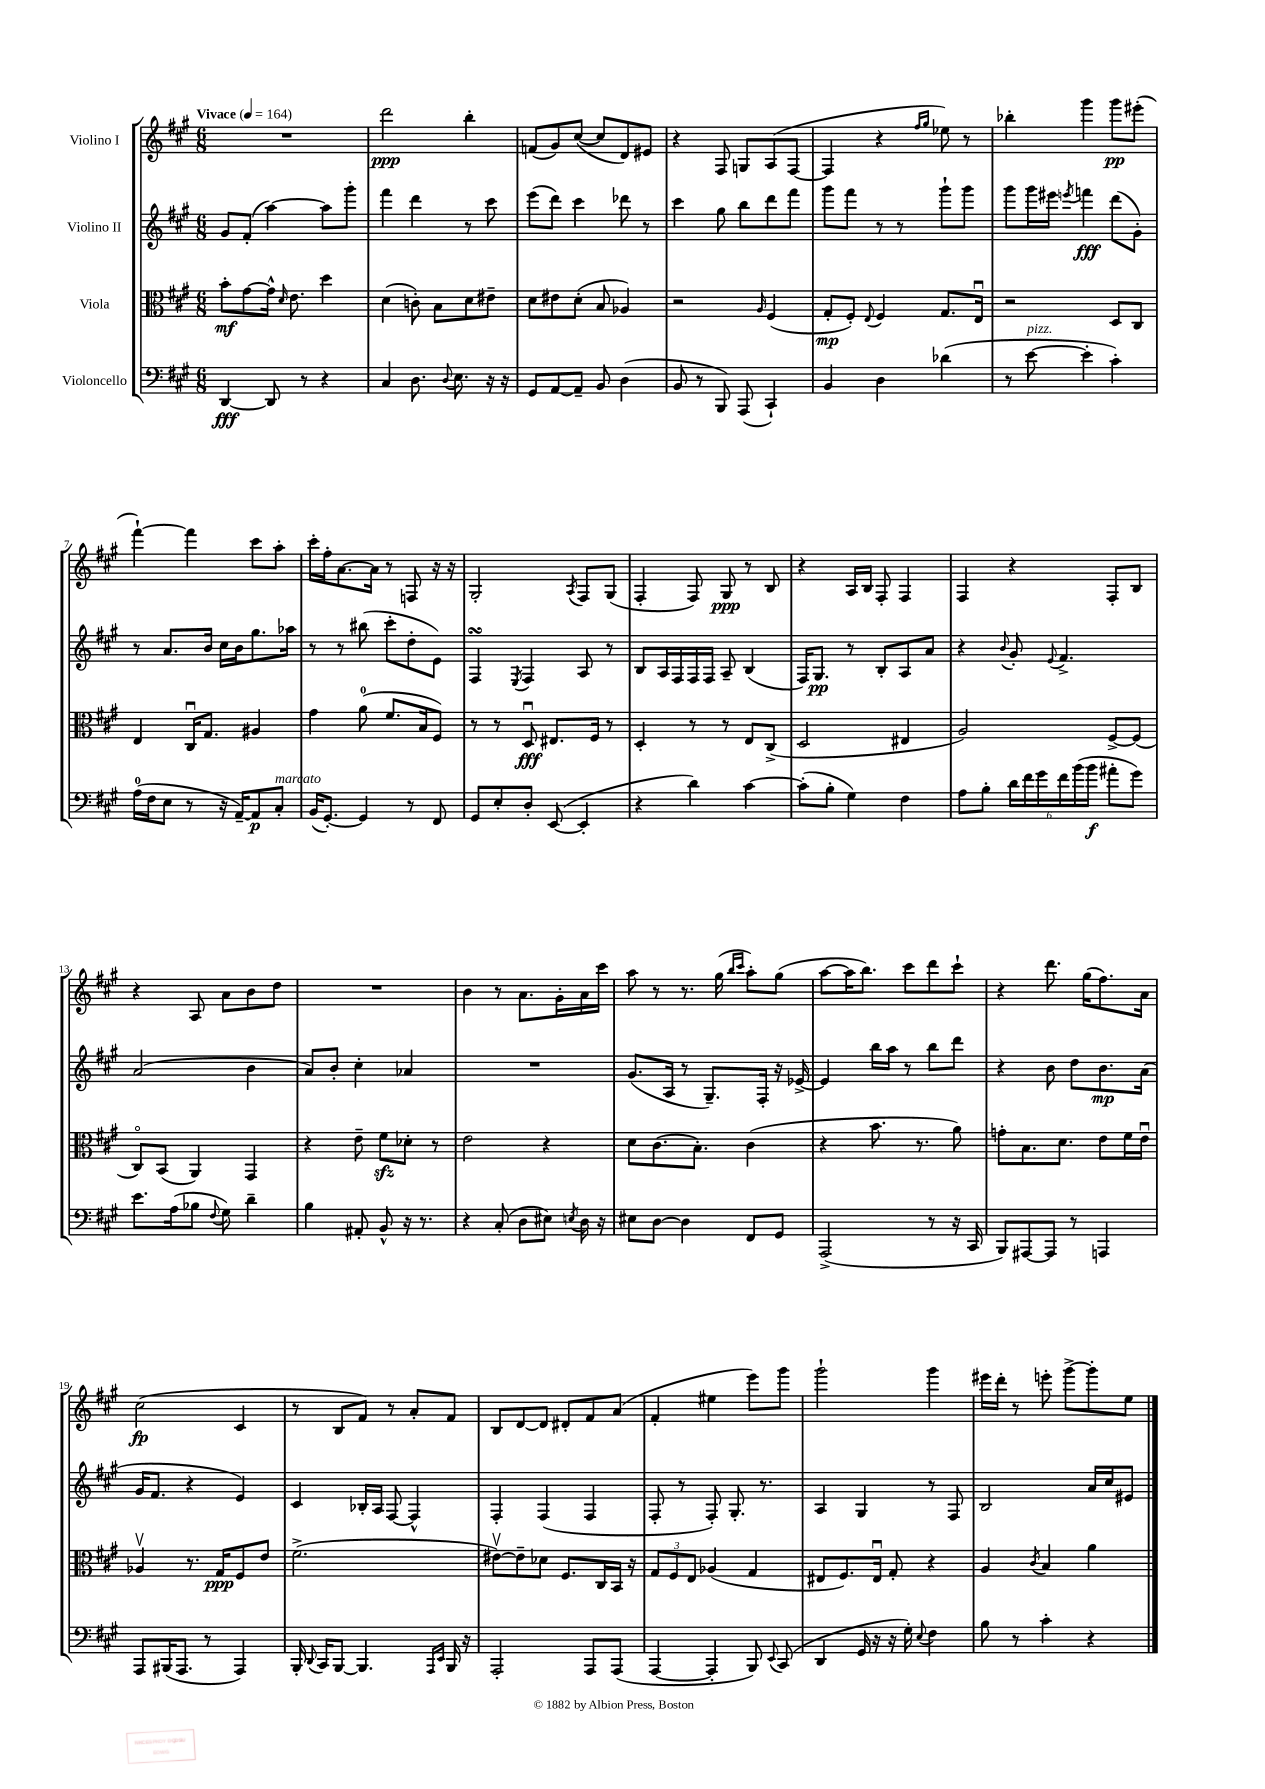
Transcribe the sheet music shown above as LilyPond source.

<<
\new StaffGroup <<
\new Staff = "s0" \with { instrumentName = "Violino I" } {
    \clef treble \key a \major \numericTimeSignature \time 6/8 \tempo "Vivace" 4 = 164
    \autoBeamOff R2. |
    d'''2\ppp b''4-. |
    f'8[( gis'8) cis''8]~( cis''8[ d'8) eis'8] |
    r4 fis8 g8[ a8( fis8]~ |
    fis4 r4 \grace { fis''16[ gis''16] } ees''8) r8 |
    bes''4-. gis'''4 gis'''8[\pp eis'''8]-.( |
    fis'''4~-!) fis'''4 cis'''8[ a''8]-. |
    cis'''16[-. fis''16-. a'8.~ a'16] r8 f8 r16 r16 |
    gis2-. \acciaccatura { a8 } fis8[ gis8]( |
    fis4-. fis8) gis8\ppp r8 b8 |
    r4 a16[ b16] fis8-. fis4 |
    fis4 r4 fis8[-. b8] |
    r4 a8 a'8[ b'8 d''8] |
    R2. |
    b'4 r8 a'8.[ gis'16-. a'16 cis'''16] |
    a''8 r8 r8. gis''16( \grace { b''16[ cis'''16] } a''8[-.) gis''8]( |
    a''8[~ a''16 b''8.]) cis'''8[ d'''8 cis'''8]-! |
    r4 d'''8. gis''16[( fis''8.) a'16] |
    cis''2\fp( cis'4 |
    r8 b8[ fis'8]) r8 a'8[-. fis'8] |
    b8[ d'8~ d'8] dis'8[-. fis'8 a'8]( |
    fis'4-. eis''4 e'''8[) gis'''8] |
    gis'''2-! gis'''4 |
    eis'''16[ d'''16]-. r8 e'''8-. gis'''8[~-> gis'''8-. e''8] \bar "|." |
}
\new Staff = "s1" \with { instrumentName = "Violino II" } {
    \clef treble \key a \major \numericTimeSignature \time 6/8
    \autoBeamOff gis'8[ fis'8]-.( a''4~) a''8[ gis'''8]-. |
    fis'''4 d'''4 r8 cis'''8 |
    e'''8[( d'''8]) cis'''4 des'''8 r8 |
    cis'''4 gis''8 b''8[ d'''8 fis'''8] |
    gis'''8[ fis'''8] r8 r8 gis'''8[-! gis'''8] |
    gis'''8[ gis'''16 eis'''16] \acciaccatura { e'''8 } f'''4\fff d'''8[( gis'8]-.) |
    r8 a'8.[ b'16] cis''16[ b'16 gis''8. aes''16] |
    r8 r8 bis''8( cis'''8[-. d''8-. e'8]) |
    fis4\turn \acciaccatura { e8 } fis4 a8 r8 |
    b8[ a16 fis16 fis16 fis16] a8-- b4( |
    fis16[) gis8.]\pp r8 b8[-. a8 a'8] |
    r4 \appoggiatura { b'8 } gis'8-. \appoggiatura { e'8 } fis'4.-> |
    a'2( b'4 |
    a'8[) b'8]-. cis''4-. aes'4 |
    R2. |
    gis'8.[( a16] r8 gis8.[--) fis16]-. r16 ees'16~-> |
    ees'4 b''16[ a''16] r8 b''8[ d'''8] |
    r4 b'8 d''8[ b'8.\mp a'16]( |
    gis'16[ fis'8.] r4 e'4) |
    cis'4 bes16[-. a16] fis8~ fis4-^ |
    fis4-. fis4( fis4 |
    fis8-. r8 fis8-.) gis8.-. r8. |
    a4 gis4 r8 fis8 |
    b2 a'16[ cis''16 eis'8] \bar "|." |
}
\new Staff = "s2" \with { instrumentName = "Viola" } {
    \clef alto \key a \major \numericTimeSignature \time 6/8
    \autoBeamOff b'8[-.\mf gis'8~ gis'16]-^ \grace { d'16 } e'8. d''4 |
    d'4( c'8-.) b8[ d'8 eis'8]-- |
    d'8[ eis'8 d'8]-.( b8 aes4) |
    r2 \grace { a16 } fis4( |
    gis8[-.\mp fis8]-.) \appoggiatura { e8 } fis4 gis8.[ e16]\downbow |
    r2 d8[ cis8] |
    e4 cis16[\downbow gis8.] ais4 |
    gis'4 a'8-0( fis'8.[ b16 fis8]) |
    r8 r8 d8\downbow\fff eis8.[ fis16] r8 |
    d4-. r8 r8 e8[ cis8]->( |
    d2 eis4 |
    a2) fis8[~-> fis8]( |
    cis8[\flageolet) b,8]( a,4) gis,4 |
    r4 e'8-- fis'8[\sfz des'8]-. r8 |
    e'2 r4 |
    d'8[ cis'8.( b8.]-.) cis'4( |
    r4 b'8. r8. a'8) |
    g'8[-. b8. d'8.] e'8[ fis'16 e'16]\downbow |
    aes4\upbow r8. gis16[\ppp fis8 e'8] |
    fis'2.->( |
    eis'8[~\upbow) eis'8-- des'8] fis8.[ cis16 b,16] r16 |
    \tuplet 3/2 { gis8[ fis8 e8] } aes4( gis4 |
    eis8[ fis8.) eis16]\downbow gis8-. r4 |
    a4 \acciaccatura { cis'8 } b4 a'4 \bar "|." |
}
\new Staff = "s3" \with { instrumentName = "Violoncello" } {
    \clef bass \key a \major \numericTimeSignature \time 6/8
    \autoBeamOff d,4~\fff d,8 r8 r4 |
    cis4 d8. \appoggiatura { d8 } e8. r16 r16 |
    gis,8[ a,8~ a,8]-- b,8 d4( |
    b,8 r8 b,,8) a,,8( cis,4-!) |
    b,4 d4 des'4( |
    r8 e'8~^\markup { \italic "pizz." } e'4-. cis'4-.) |
    a16[-0( fis16 e8] r8 r16 a,16[~--) a,8\p cis8]-.^\markup { \italic "marcato" } |
    b,16[( gis,8.]~-.) gis,4 r8 fis,8 |
    gis,8[ e8-. d8]-. e,8~( e,4-. |
    r4 d'4) cis'4~ |
    cis'8[-.( b8]-. gis4) fis4 |
    a8[ b8]-. \tuplet 6/4 { d'16[ fis'16 gis'16 fis'16 b'16( b'16]\f } ais'8[-. gis'8]) |
    e'8.[ a16( bes8] \appoggiatura { fis8 } gis8) d'4-- |
    b4 ais,8-. b,8-^ r16 r8. |
    r4 cis8-.( d8[ eis8]) \acciaccatura { e8 } d16 r16 |
    eis8[ d8]~ d4 fis,8[ gis,8] |
    a,,2->( r8 r16 cis,16 |
    b,,8[) ais,,8~ ais,,8] r8 a,,4 |
    a,,8[ bis,,16( a,,8.] r8 a,,4) |
    b,,16-. \appoggiatura { d,8 } cis,16[ b,,8]~ b,,4. \grace { a,,16[ e,16] } b,,16 r16 |
    a,,2-. a,,8[ a,,8]( |
    a,,4~ a,,4-. b,,8) \appoggiatura { e,8 } cis,8( |
    d,4 gis,16 r16 r16 gis16-.) \appoggiatura { e8 } fis4 |
    b8 r8 cis'4-. r4 \bar "|." |
}
>>
>>
